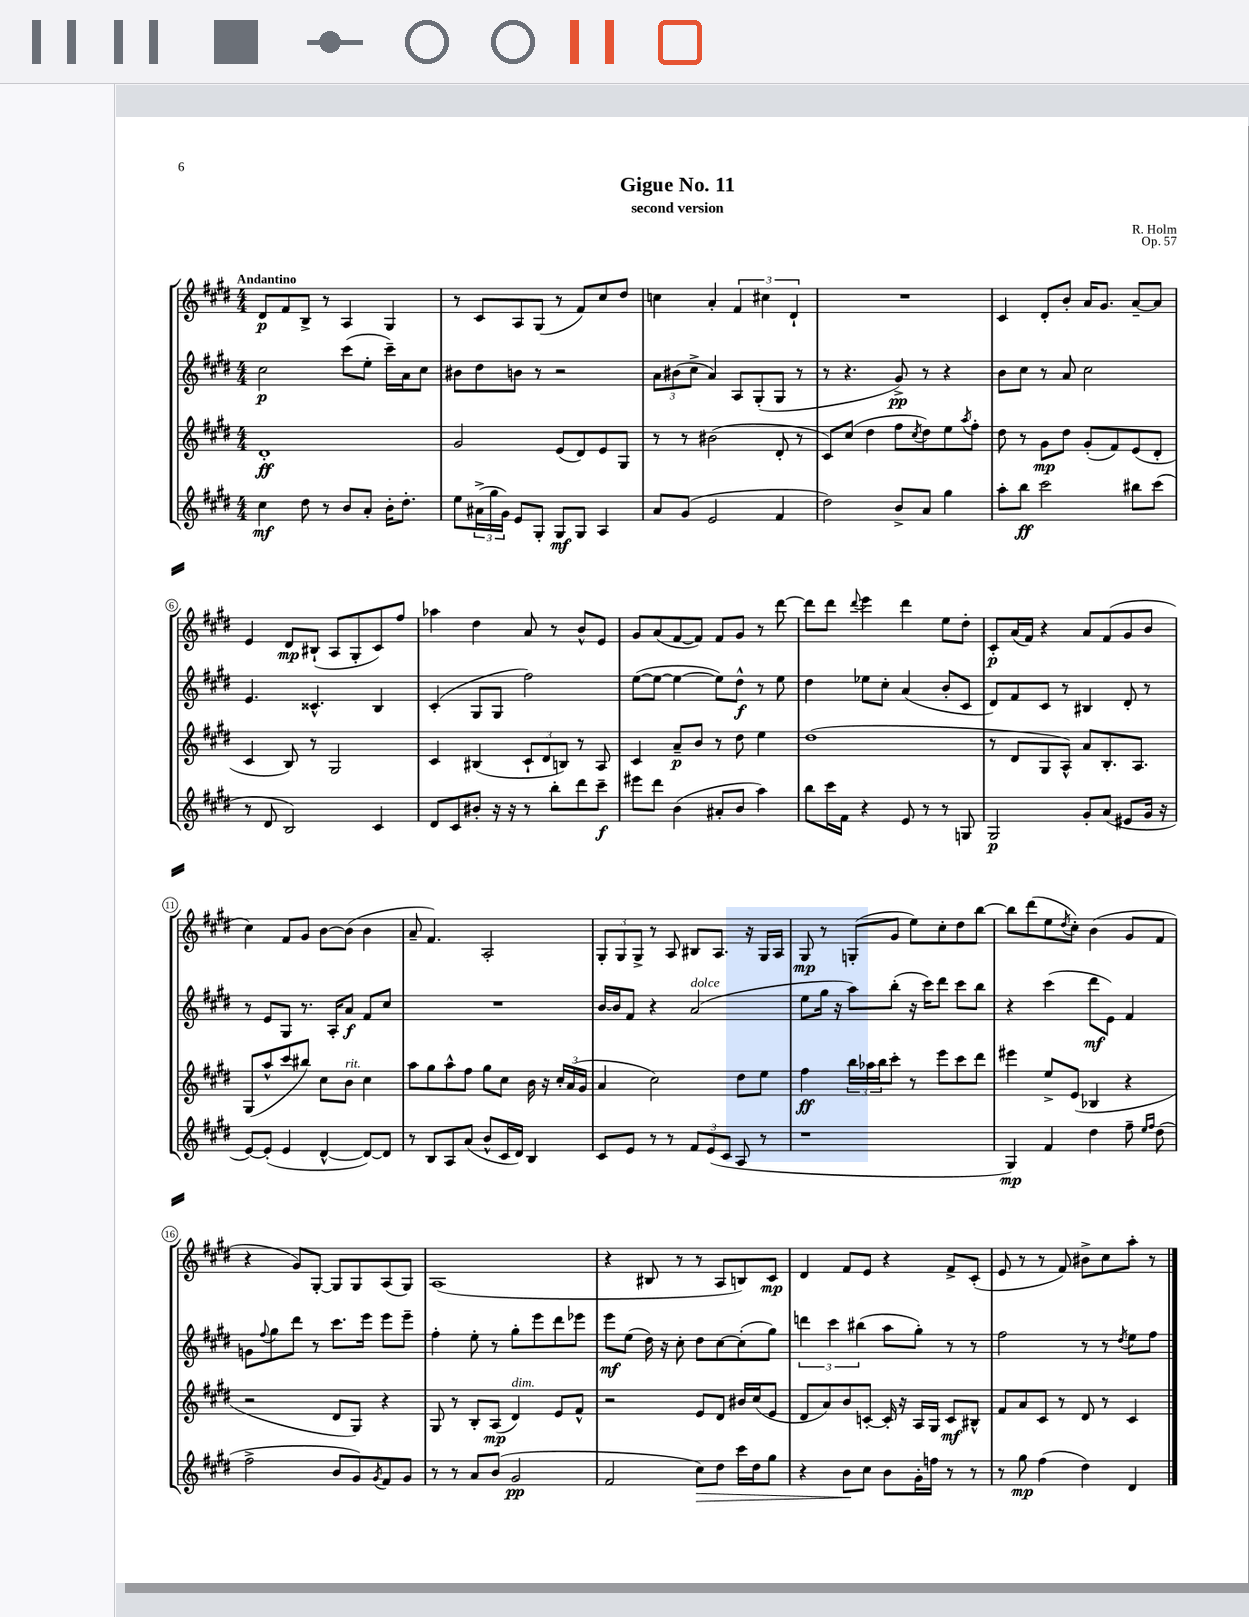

**kern	**kern	**kern	**kern
*staff4	*staff3	*staff2	*staff1
*clefG2	*clefG2	*clefG2	*clefG2
*k[f#c#g#d#]	*k[f#c#g#d#]	*k[f#c#g#d#]	*k[f#c#g#d#]
*M4/4	*M4/4	*M4/4	*M4/4
4cc#	1d#'	2cc#	8d#
.	.	.	8f#
8dd#	.	.	8B^
8r	.	.	8r
8b	.	(8ccc#	4A
8a'	.	8ee'	.
16b'	.	16ccc#~)	4G#
8.dd#'	.	16a	.
.	.	8cc#	.
=	=	=	=
8ee	2g#	8b#	8r
(24a#^	.	8dd#	8c#
24gg#	.	.	.
24g#)	.	.	.
8e	.	8b	8A
8G#'	.	8r	(8G#
8G#	(8e	2r	8r
8G#	8d#)	.	8f#)
4A	8e	.	8cc#
.	8G#	.	8dd#
=	=	=	=
8a	8r	12a	4cc
.	.	(12b#	.
(8g#	8r	.	.
.	.	12cc#^	.
2e	(2b#	4a)	4a'
.	.	8A	6f#
.	.	(8G#'	.
.	.	.	6cc#
4f#	8d#'	8G#	.
.	.	.	6d#`
.	8r	8r	.
=	=	=	=
2dd#)	8c#)	8r	1r
.	(8cc#	4.r	.
.	4dd#	.	.
8b^	8ff#	8g#^)	.
.	8qcc#	.	.
8a	8dd#)	8r	.
4gg#	8ee	4r	.
.	8qaa	.	.
.	8ff#'	.	.
=	=	=	=
8aa'	8dd#	8b	4c#
8bb	8r	8cc#	.
2ccc#	8g#	8r	8d#'
.	8dd#	8a	8b'
.	(8g#'	2cc#	16a
.	.	.	8.g#
.	8f#)	.	.
8bb#	(8e	.	[8a~
(8ccc#	8d#'	.	8a]
=	=	=	=
8r	4c#	4.e	4e
8d#	.	.	.
2B)	8B)	.	8d#
.	8r	4.c##^^	(8B#`
.	2G#	.	8A
.	.	.	8G#'
4c#	.	4B	8c#)
.	.	.	8ff#
=	=	=	=
8d#	4c#	(4c#'	4aa-
8c#	.	.	.
8b#'	(4B#	8G#	4dd#
16r	.	8G#	.
16r	.	.	.
8r	12c#`	2ff#)	8a
.	12d#	.	.
8bb'	.	.	8r
.	12B)	.	.
8ddd#	8r	.	8b^^
8ccc#~	8A	.	8e
=	=	=	=
8eee#	4c#	([8ee	8g#
8ddd#	.	8ee_	(8a
(4b	8a~	4ee_	[8f#
.	8b	.	8f#])
8a#'	8r	8ee])	8f#
8b	8dd#	8dd#^^	8g#
4aa)	4ee	8r	8r
.	.	8ee	[8ddd#
=	=	=	=
8bb	(1dd#	4dd#	8ddd#]
16ccc#	.	.	8ddd#
16f#	.	.	.
.	.	.	8qqddd#
4r	.	8ee-	4eee
.	.	8cc#'	.
8e	.	(4a	4ddd#
8r	.	.	.
8r	.	8b'	8ee
8G	.	8c#	8dd#'
=	=	=	=
2G#	8r	8d#)	8c#'
.	8d#	8f#	(16a
.	.	.	16f#)
.	8G#	8c#	4r
.	8A^^)	8r	.
8g#'	8a	4B#	8a
(8a	8.B'	.	(8f#
8e#	.	8d#'	8g#
.	8.A	.	.
16g#	.	8r	8b
16r	.	.	.
=	=	=	=
[8e)	(8G#	8r	4cc#)
(8e']	8aa^^	8e	.
4e	8ccc#	8G#	8f#
.	8bb#)	8.r	8g#
[4d#^^	8cc#	.	[8b
.	.	16A'	.
.	8b	8a	(8b]
8d#_)	4cc#	8f#	4b
8d#]	.	8cc#	.
=	=	=	=
8r	8aa	1r	8a~
8B	8gg#	.	4.f#)
8A	8aa^^	.	.
(8a	8ff#	.	.
8b^^	8gg#	.	2A'
16c#	8cc#	.	.
16d#)	.	.	.
4B	16b	.	.
.	16r	.	.
.	24cc#'	.	.
.	(24a	.	.
.	24g#	.	.
=	=	=	=
8c#	4a	[16b	12G#'
.	.	16b]	.
.	.	.	12G#
8e	.	8f#	.
.	.	.	12G#^
8r	2cc#)	4r	8r
8r	.	.	8A
12f#	.	(2a	8B#
(12e	.	.	.
.	.	.	8.A
12c#	.	.	.
8A	8dd#	.	.
.	.	.	16r
8r	8ee	.	16G#
.	.	.	16A
=	=	=	=
1r	4ff#	8ee	8G#
.	.	16gg#	8r
.	.	16r	.
.	24bb	8aa)	(8G'
.	24aa-	.	.
.	24bb	.	.
.	8ccc#'	(8bb'	8g#
.	8r	16r	8ee)
.	.	16ccc#)	.
.	8eee	8ddd#	8cc#'
.	8ccc#	8ccc#	8dd#
.	8ddd#	8bb	[8bb
=	=	=	=
4G#)	4eee#	4r	8bb]
.	.	.	(8ddd#
4f#	8ee^	(4ccc#	8ee
.	.	.	8qdd#
.	(8e	.	8cc#')
4dd#	4B-	8ddd#	(4b
.	.	8e)	.
8ff#~	4r	4f#	8g#
16qqee	.	.	.
16qqff#	.	.	.
(8dd#	.	.	8f#
=	=	=	=
2ff#^	2r	8g	4r
.	.	8qqff#	.
.	.	8gg#	.
.	.	8ddd#	8g#)
.	.	8r	[8G#'
8b	8d#	8.ccc#	8G#]
8g#)	8G#)	.	8G#
.	.	16eee	.
8qg#	.	.	.
8f#	4r	8eee	(8A
8g#	.	8eee~	8G#)
=	=	=	=
8r	8G#	4ff#'	(1A
8r	8r	.	.
8a	8B'	8ee'	.
(8b	(8A	8r	.
2g#	4d#)	8gg#'	.
.	.	8eee	.
.	8e	8ddd#	.
.	8f#^^	8eee-	.
=	=	=	=
2f#	2r	8eee	4r
.	.	(8ee	.
.	.	16dd#)	8B#
.	.	16r	.
.	.	8cc#'	8r
8cc#)	8e	8dd#	8r
8dd#	8d#	[8cc#	8A
16ccc#	16b#	(8cc#']	8B)
16dd#	(16cc#	.	.
8gg#	8e	8gg#)	8c#
=	=	=	=
4r	8d#	6ddd	4d#
.	8a)	.	.
.	.	6ccc#	.
8b	8b	.	8f#
.	.	(6bb#	.
8cc#	[8c'	.	8e
8b	16c']	8aa	4r
.	16r	.	.
16g#'	16A	8gg#')	.
16ff	16G#	.	.
8r	8c	8r	8f#^
8r	8B#^^	8r	(8c#'
=	=	=	=
8r	8f#	2ff#	8e
8gg#	8a	.	8r
(4ff#	8c#	.	8r
.	8r	.	8f#)
4dd#)	8d#	8r	8b#^
.	8r	8r	8cc#
.	.	8qdd#	.
4d#	4c#	8ee	8aa'
.	.	8ff#	8r
==	==	==	==
*-	*-	*-	*-
